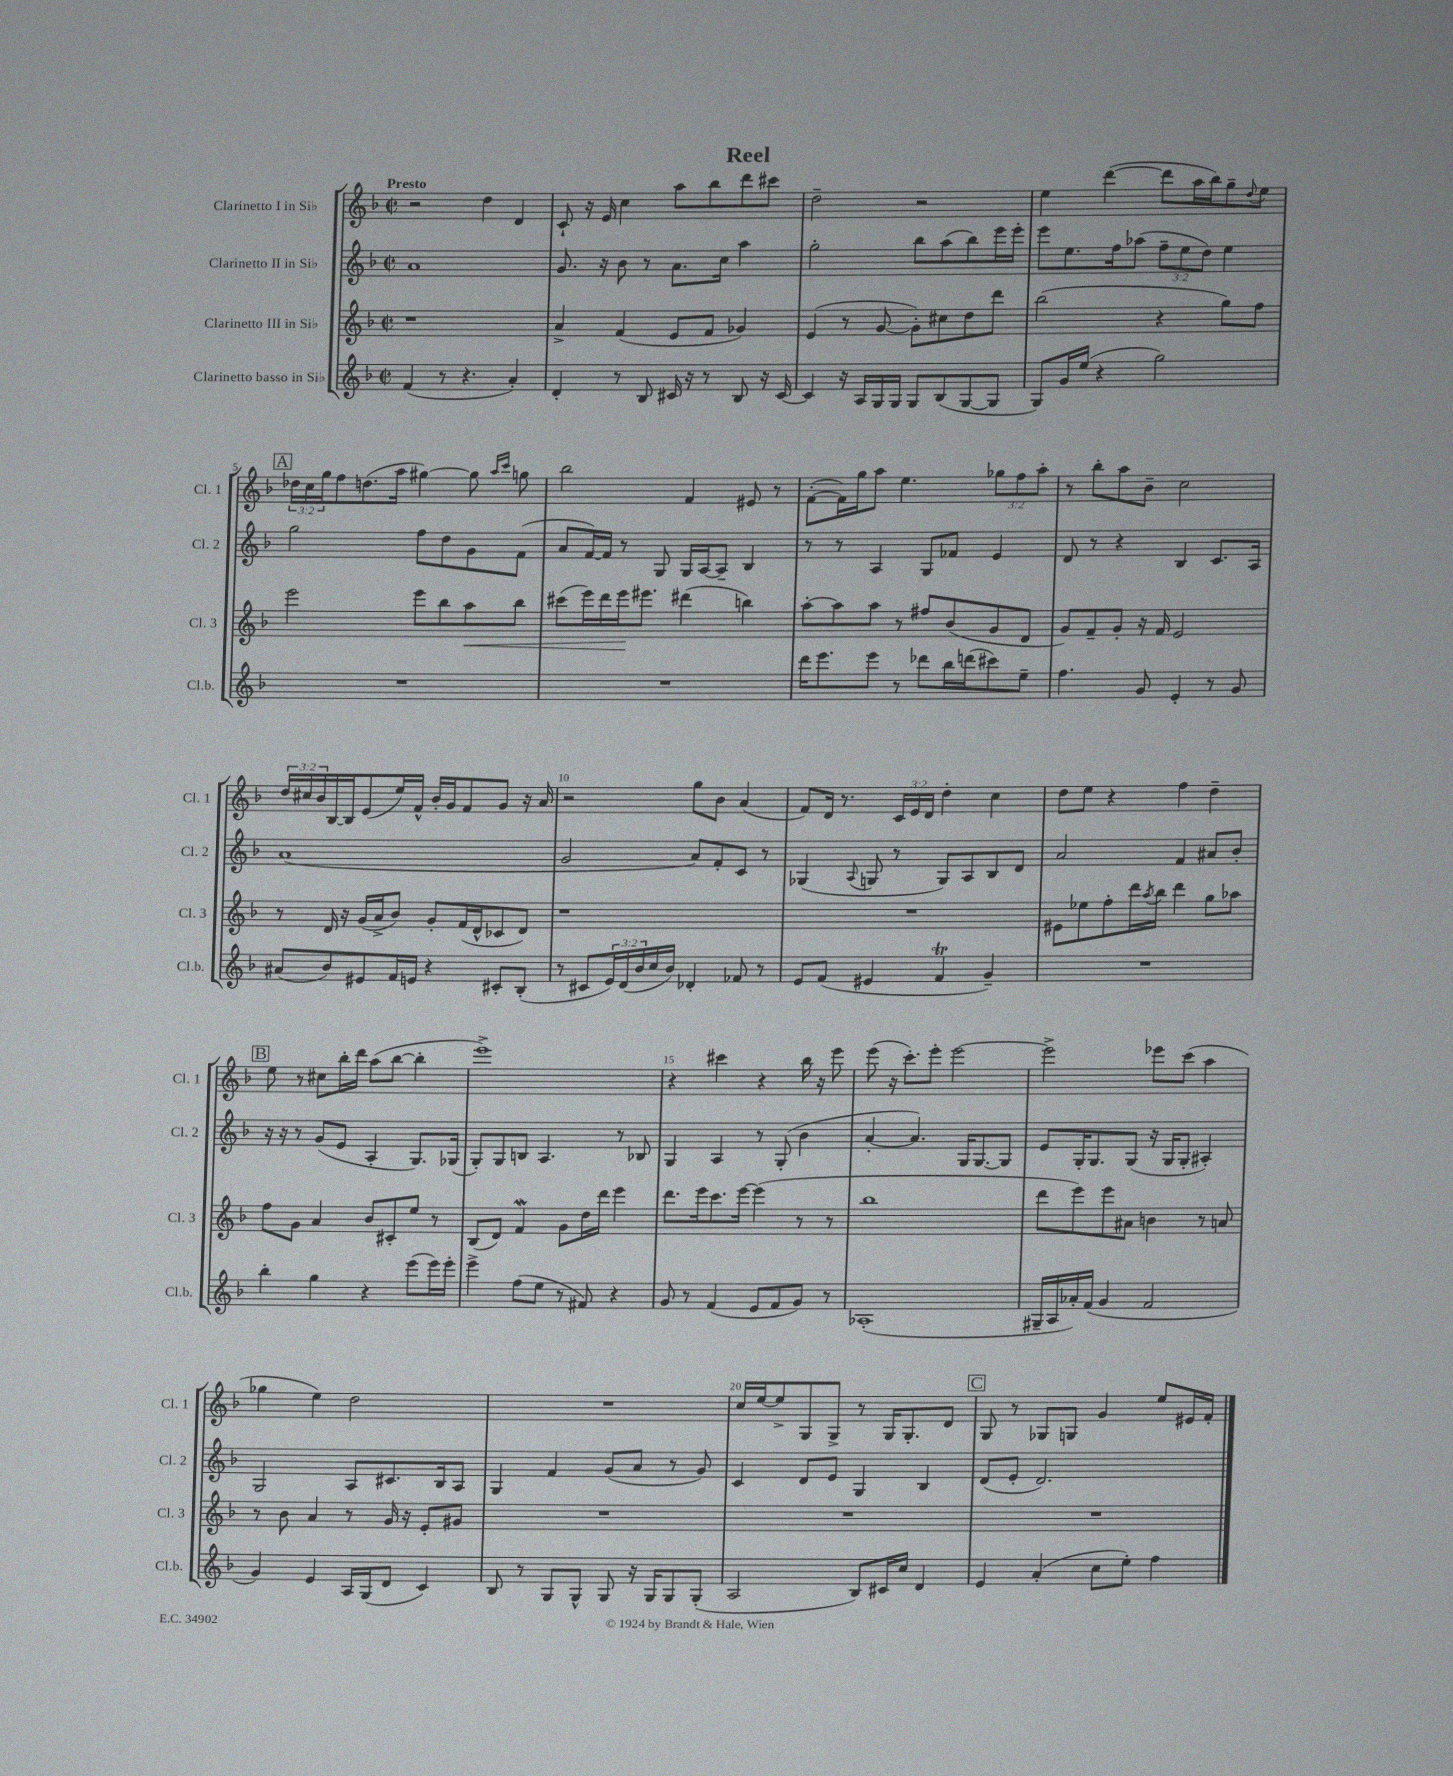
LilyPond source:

\header { title = "Reel" }
<<
\new StaffGroup <<
\new Staff = "s0" \with { instrumentName = "Clarinetto I in Sib" shortInstrumentName = "Cl. 1" } {
    \clef treble \key f \major \defaultTimeSignature \time 2/2 \override Staff.TupletNumber.text = #tuplet-number::calc-fraction-text \tempo "Presto"
    r2 d''4 d'4 |
    c'8-! r16 e'16 c''4 a''8 bes''8 d'''8 cis'''8 |
    d''2-- r2 |
    e''4 d'''4~( d'''8 a''16 bes''16) g''8-- \appoggiatura { d''8 } e''8 |
    \mark \markup { \box "A" } \tuplet 3/2 { des''16 c''16 g''16 } f''8 d''8.( a''16 gis''4~) gis''8 \grace { a''16 c'''16 } g''8 |
    bes''2 f'4 eis'8 r8 |
    f'8~-.( f'16) g''16 a''8 e''4. \tuplet 3/2 { ges''8 f''8 a''8-. } |
    r8 bes''8-. a''8 bes'8-- c''2 |
    \tuplet 3/2 { d''16 cis''16 bes'16 } bes16~ bes16 e'8( e''16) f'16-^ bes'16-. g'16 f'8 g'8 r16 a'16 |
    r2 g''8 bes'8 a'4( |
    f'8) d'16 r8. \tuplet 3/2 { c'16 e'16 d'16 } d''4-. c''4 |
    d''8 e''8 r4 f''4 d''4-- |
    \mark \markup { \box "B" } e''8 r8 cis''8 bes''16-. d'''16 a''8( bes''8~ bes''4-. |
    e'''1->) |
    r4 cis'''4 r4 bes''16 r16 e'''8 |
    e'''8( r16 c'''8.-.) e'''8-. e'''2~ |
    e'''2-> ees'''8 c'''8( a''4 |
    ges''4 e''4) d''2 |
    R1 |
    c''16 e''16~ e''8-> g8 g8-> r8 g16 g8.-. d'8 |
    \mark \markup { \box "C" } g8 r8 ges8 g8 g'4 e''8 eis'16 f'16-. \bar "|." |
}
\new Staff = "s1" \with { instrumentName = "Clarinetto II in Sib" shortInstrumentName = "Cl. 2" } {
    \clef treble \key f \major \defaultTimeSignature \time 2/2 \override Staff.TupletNumber.text = #tuplet-number::calc-fraction-text
    a'1 |
    g'8. r16 bes'8 r8 a'8. c''16 a''4 |
    g''2-. bes''8 a''8( bes''8) e'''16 e'''16-. |
    e'''8 e''8. f''16 aes''8( \tuplet 3/2 { f''8-- e''8 d''8) } e''4 |
    \mark \markup { \box "A" } g''2 f''8 d''8 g'8 f'8( |
    a'8 f'16~) f'16 r8 g8 g16 a16~ a8-- bes4 |
    r8 r8 a4 g8 fes'8 e'4 |
    d'8 r8 r4 bes4 c'8. a16 |
    a'1( |
    g'2 a'8) f'8-. c'8 r8 |
    ges4( \appoggiatura { a8 } g8 r8 g8) a8 bes8 d'8 |
    a'2 f'4 ais'8 bes'8-. |
    \mark \markup { \box "B" } r16 r16 r8 g'8( e'8 a4-. g8.) ges16( |
    g8-.) g8 b8 a4. r8 bes8 |
    g4 a4 r8 g8-.( bes'4 |
    a'4~-. a'4.) g16 g8.~ g8 |
    e'8 g16-. g8. g8( r16 g16 g8-. ais4-.) |
    g2 a8 cis'8. bes16 a8 |
    g4 f'4 g'8( a'8 r8 g'8) |
    c'4 d'8 e'8 g4 bes4 |
    \mark \markup { \box "C" } d'8( e'8-. d'2.) \bar "|." |
}
\new Staff = "s2" \with { instrumentName = "Clarinetto III in Sib" shortInstrumentName = "Cl. 3" } {
    \clef treble \key f \major \defaultTimeSignature \time 2/2
    r1 |
    a'4-> f'4( e'8 f'8 ges'4) |
    e'4( r8 g'8~ g'8-.) cis''8 d''8 d'''8 |
    bes''2( r4 g''8) f''8 |
    \mark \markup { \box "A" } e'''2 e'''8 bes''8 a''8\< bes''8 |
    cis'''8( e'''16) d'''16 e'''16\! eis'''8. dis'''4( b''4) |
    a''8~-. a''8 a''8 r8 fis''8 bes'8( g'8 d'8 |
    g'8) f'8-- g'8-. r16 f'16 e'2 |
    r8 d'16 r16 g'16( a'16-> bes'8) g'8-. f'16( d'16-^ ces'8 d'8) |
    r1 |
    R1 |
    eis'8 ees''8 f''8-. d'''16 \acciaccatura { a''8 } bes''16 d'''4 g''8 aes''8 |
    \mark \markup { \box "B" } f''8 g'8 a'4 bes'8 cis'8-. e''8 r8 |
    bes8( d'8) f'4\mordent g'8 d''16 d'''16 e'''4 |
    d'''8. e'''16 c'''8. e'''16~ e'''4( r8 r8 |
    bes''1 |
    d'''8 e'''8) e'''8 ais'8 b'4 r8 a'8 |
    r8 bes'8 a'4 r8 g'16 r16 e'8-. gis'8 |
    R1 |
    R1 |
    \mark \markup { \box "C" } R1 \bar "|." |
}
\new Staff = "s3" \with { instrumentName = "Clarinetto basso in Sib" shortInstrumentName = "Cl.b." } {
    \clef treble \key f \major \defaultTimeSignature \time 2/2 \override Staff.TupletNumber.text = #tuplet-number::calc-fraction-text
    f'4( r8 r4. a'4-.) |
    d'4-. r8 bes8 cis'16 r16 r8 bes8 r16 cis'16~ |
    cis'4 r16 a16 g16 g16 g8 bes8( g8~ g8 |
    g8) g'16 e''16( r4 g''2) |
    \mark \markup { \box "A" } R1 |
    R1 |
    d'''16 e'''8. e'''8 r8 des'''8 bes''16 d'''16( cis'''8) e''8-- |
    f''4. g'8 e'4-. r8 g'8 |
    ais'8( bes'8) eis'8 f'16 e'16 r4 cis'8-. bes8-.( |
    r8 cis'8 \tuplet 3/2 { e'16) d'16( bes'16 } c''16 bes'16) des'4-. fes'8 r8 |
    e'8 f'8( eis'4 f'4\trill g'4--) |
    R1 |
    \mark \markup { \box "B" } bes''4-. g''4 r4 e'''8( e'''16) e'''16-. |
    e'''4-> f''8( e''8 r8 fis'8) r4 |
    g'8 r8 f'4( e'8 f'8 g'8) r8 |
    aes1-.( |
    gis16-- a16 aes'16-.) f'16( g'4 f'2 |
    g'4) e'4 a16 g16( d'8 c'4) |
    bes8 r8 g8 g8-^ g8 r16 g16 g8 g8-.( |
    a2 bes8) cis'16 c''16 d'4 |
    \mark \markup { \box "C" } e'4 a'4-.( c''8 e''8-.) f''4 \bar "|." |
}
>>
>>
\layout { \context { \Score \override BarNumber.break-visibility = ##(#f #t #t) barNumberVisibility = #(every-nth-bar-number-visible 5) } }
